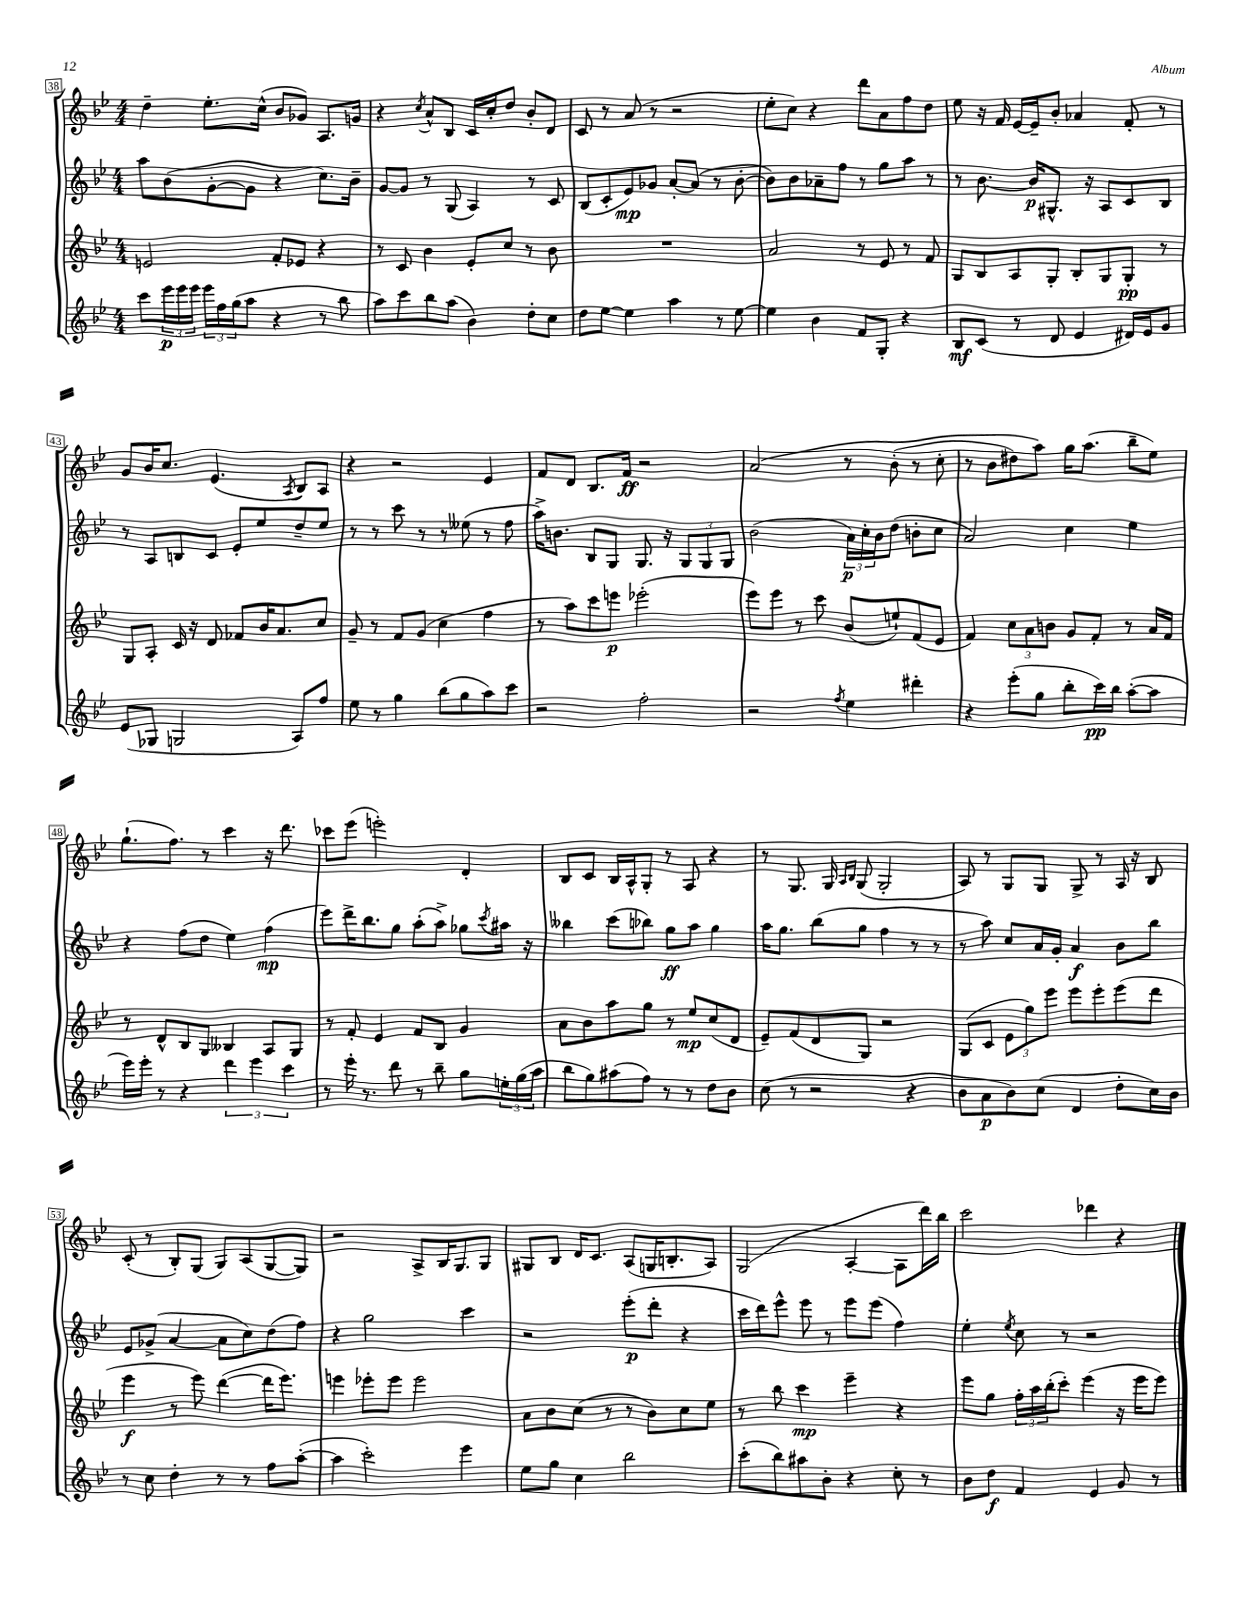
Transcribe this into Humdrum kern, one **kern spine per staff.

**kern	**dynam	**kern	**dynam	**kern	**dynam	**kern	**dynam
*part4	*part4	*part3	*part3	*part2	*part2	*part1	*part1
*staff4	*staff4	*staff3	*staff3	*staff2	*staff2	*staff1	*staff1
*clefG2	*	*clefG2	*	*clefG2	*	*clefG2	*
*k[b-e-]	*	*k[b-e-]	*	*k[b-e-]	*	*k[b-e-]	*
*M4/4	*	*M4/4	*	*M4/4	*	*M4/4	*
=38	=38	=38	=38	=38	=38	=38	=38
8ccc\L	.	2en/	.	8aa\L	.	4dd~\	.
24eee-\L	p	.	.	(8b-\	.	.	.
24eee-\	.	.	.	.	.	.	.
24eee-\JJ	.	.	.	.	.	.	.
24eee-\LL	.	.	.	[8g'\	.	8.ee-'\L	.
24ff\	.	.	.	.	.	.	.
(24gg\J	.	.	.	.	.	.	.
8aa\J	.	.	.	8g\J]	.	.	.
.	.	.	.	.	.	(16cc^^\Jk	.
4r	.	8f'/L	.	4r	.	8b-/L	.
.	.	8e-X/J	.	.	.	8g-X/J)	.
8r	.	4r	.	8.cc\L)	.	8.A/L	.
8bb-\	.	.	.	.	.	.	.
.	.	.	.	16b-~\Jk	.	16gn/Jk	.
=39	=39	=39	=39	=39	=39	=39	=39
8aa\L)	.	8r	.	[8g/L	.	4r	.
8ccc\	.	8c/	.	8g/J]	.	.	.
.	.	.	.	.	.	8qcc/	.
8bb-\	.	4b-\	.	8r	.	8a^^/L	.
(8aa\J	.	.	.	(8G/	.	8B-/J	.
4b-\)	.	8e-'/L	.	4A/)	.	16c/LL	.
.	.	.	.	.	.	16cc'/J	.
.	.	8cc/J	.	.	.	8dd/J	.
8dd'\L	.	8r	.	8r	.	8b-'/L	.
8cc\J	.	8b-\	.	8c/	.	8d/J	.
=40	=40	=40	=40	=40	=40	=40	=40
8dd\L	.	1r	.	(8B-/L	.	8c/	.
[8ee-\J	.	.	.	8c'/	.	8r	.
4ee-\]	.	.	.	8e-/)	mp	(8a/	.
.	.	.	.	8g-X/J	.	8r	.
4aa\	.	.	.	[8a'/L	.	2r	.
.	.	.	.	(8a/J]	.	.	.
8r	.	.	.	8r	.	.	.
[8ee-\	.	.	.	[8b-'\	.	.	.
=41	=41	=41	=41	=41	=41	=41	=41
4ee-\]	.	2a/	.	8b-\L])	.	8ee-'\L	.
.	.	.	.	8b-\	.	8cc\J)	.
4b-\	.	.	.	8a-X~\	.	4r	.
.	.	.	.	8ff\J	.	.	.
8f/L	.	8r	.	8r	.	8ddd\L	.
8G'/J	.	8e-/	.	8gg\L	.	8a\	.
4r	.	8r	.	8aa\J	.	8ff\	.
.	.	8f/	.	8r	.	8dd\J	.
=42	=42	=42	=42	=42	=42	=42	=42
8B-/L	mf	8G/L	.	8r	.	8ee-\	.
(8c/J	.	8B-/	.	[8.b-\	.	16r	.
.	.	.	.	.	.	16f/	.
8r	.	8A/	.	.	.	[16e-/LL	.
.	.	.	.	16b-/KL]	p	16e-~/J]	.
8d/	.	8G'/J	.	8.G#X^^/J	.	8b-'/J	.
4e-/	.	8B-'/L	.	.	.	4a-X/	.
.	.	.	.	16r	.	.	.
.	.	8G/	.	8A/L	.	.	.
16d#X/LL)	.	8G'/J	pp	8c/	.	8f'/	.
16e-/J	.	.	.	.	.	.	.
8g/J	.	8r	.	8B-/J	.	8r	.
!!LO:LB:g=z
=43	=43	=43	=43	=43	=43	=43	=43
(8e-/L	.	8G/L	.	8r	.	8g/L	.
8G-X/J	.	8A'/J	.	8A/L	.	16b-/K	.
.	.	.	.	.	.	8.cc/J	.
2Gn/	.	16c/	.	8Bn/	.	.	.
.	.	16r	.	.	.	.	.
.	.	8d/	.	8c/J	.	(4.e-/	.
.	.	8f-X/L	.	8e-'/L	.	.	.
.	.	16b-/K	.	8ee-/	.	.	.
.	.	8.a/	.	.	.	.	.
.	.	.	.	.	.	8qA/	.
8A/L)	.	.	.	8dd~/	.	8B-/L)	.
8ff/J	.	8cc/J	.	8ee-/J	.	8A/J	.
=44	=44	=44	=44	=44	=44	=44	=44
8ee-\	.	8g~/	.	8r	.	4r	.
8r	.	8r	.	8r	.	.	.
4gg\	.	8f/L	.	8ccc\	.	2r	.
.	.	(8g/J	.	8r	.	.	.
(8bb-\L	.	4cc\	.	8r	.	.	.
8gg\	.	.	.	(8ee--X\	.	.	.
8aa\)	.	4ff\	.	8r	.	4e-/	.
8ccc\J	.	.	.	8ff\	.	.	.
=45	=45	=45	=45	=45	=45	=45	=45
2r	.	8r	.	16aa^\KL)	.	8f/L	.
.	.	.	.	8.bn\J	.	.	.
.	.	8aa\L)	.	.	.	8d/J	.
.	.	8ccc\	.	8B-/L	.	8.B-/L	.
.	.	8eeen\J	p	8G/J	.	.	.
.	.	.	.	.	.	16f/Jk	ff
2ff'\	.	(2eee-X'\	.	8.G/	.	2r	.
.	.	.	.	16r	.	.	.
.	.	.	.	12G/L	.	.	.
.	.	.	.	12G/	.	.	.
.	.	.	.	12G/J	.	.	.
=46	=46	=46	=46	=46	=46	=46	=46
2r	.	8eee-\L)	.	(2b-\	.	(2a/	.
.	.	8eee-\J	.	.	.	.	.
.	.	8r	.	.	.	.	.
.	.	8ccc\	.	.	.	.	.
8qff/	.	.	.	.	.	.	.
4ee-\	.	(8b-/L	.	24a\LL)	p	8r	.
.	.	.	.	24cc'\	.	.	.
.	.	.	.	24b-\J	.	.	.
.	.	8een`/)	.	(8dd\J	.	(8b-'\	.
4ddd#X'\	.	(8f/	.	8bn'\L	.	8r	.
.	.	8e-/J	.	8cc\J	.	8cc'\	.
=47	=47	=47	=47	=47	=47	=47	=47
4r	.	4f/)	.	2a/)	.	8r	.
.	.	.	.	.	.	8b-\L	.
(8eee-'\L	.	12cc\L	.	.	.	8dd#X\)	.
.	.	12a\	.	.	.	.	.
8gg\J	.	.	.	.	.	8aa\J)	.
.	.	12bn\J	.	.	.	.	.
8bb-'\L	.	8g/L	.	4cc\	.	16gg\KL	.
.	.	.	.	.	.	(8.aa\J	.
16ccc\L)	pp	8f'/J	.	.	.	.	.
16bb-\JJ	.	.	.	.	.	.	.
([8aa'\L	.	8r	.	4ee-\	.	8bb-~\L	.
8aa\J]	.	16a/LL	.	.	.	8ee-\J)	.
.	.	16f/JJ	.	.	.	.	.
!!LO:LB:g=z
=48	=48	=48	=48	=48	=48	=48	=48
16eee-\LL)	.	8r	.	4r	.	(8.gg`\L	.
16eee-'\JJ	.	.	.	.	.	.	.
8r	.	8d^^/L	.	.	.	.	.
.	.	.	.	.	.	8.ff\J)	.
4r	.	8B-/	.	(8ff\L	.	.	.
.	.	8G/J	.	8dd\J	.	8r	.
6ddd\	.	4B--X/	.	4ee-\)	.	4ccc\	.
6eee-\	.	.	.	.	.	.	.
.	.	8A/L	.	(4ff\	mp	16r	.
.	.	.	.	.	.	8.ddd\	.
6ccc\	.	.	.	.	.	.	.
.	.	8G/J	.	.	.	.	.
=49	=49	=49	=49	=49	=49	=49	=49
8r	.	8r	.	8eee-\L)	.	8ccc-X\L	.
16eee-'\	.	8f'/	.	16ddd^\K	.	(8eee-\J	.
8.r	.	.	.	8.bb-\	.	.	.
.	.	4e-/	.	.	.	2eeen'\)	.
8ddd\	.	.	.	8gg\J	.	.	.
8r	.	8f/L	.	(8aa'\L	.	.	.
8bb-~\	.	8B-/J	.	8aa^\J)	.	.	.
8gg\L	.	4g/	.	8gg-X\L	.	4d'/	.
.	.	.	.	8qccc/	.	.	.
24een'\L	.	.	.	16aa#X\Jk	.	.	.
(24gg\	.	.	.	.	.	.	.
.	.	.	.	16r	.	.	.
24aa\JJ	.	.	.	.	.	.	.
=50	=50	=50	=50	=50	=50	=50	=50
8bb-\L	.	8a\L	.	4bb--X\	.	8B-/L	.
8gg\)	.	8b-\	.	.	.	8c/J	.
(8aa#X\	.	8aa\	.	(8ccc\L	.	16B-/LL	.
.	.	.	.	.	.	16A^^/J	.
8ff\J)	.	8gg\J	.	8bb-X\J)	.	8G'/J	.
8r	.	8r	.	8gg\L	ff	8r	.
8r	.	8ee-/L	mp	8aa\J	.	8A/	.
8dd\L	.	(8cc/	.	4gg\	.	4r	.
8b-\J	.	8d/J	.	.	.	.	.
=51	=51	=51	=51	=51	=51	=51	=51
(8cc\	.	8e-~/L)	.	16aa\KL	.	8r	.
.	.	.	.	8.gg\J	.	.	.
8r	.	(8f/	.	.	.	8.G/	.
2r	.	8d/	.	(8bb-\L	.	.	.
.	.	.	.	.	.	16G/	.
.	.	.	.	.	.	16qqA/LL	.
.	.	.	.	.	.	16qqB-/JJ	.
.	.	8G/J)	.	8gg\J	.	(8G/	.
.	.	2r	.	4ff\	.	2G'/	.
4r	.	.	.	8r	.	.	.
.	.	.	.	8r	.	.	.
=52	=52	=52	=52	=52	=52	=52	=52
8b-\L	.	(8G/L	.	8r	.	8A/)	.
8a\	p	8c/J	.	8aa\)	.	8r	.
8b-\)	.	12e-\L	.	8cc/L	.	8G/L	.
.	.	12gg\)	.	.	.	.	.
(8cc\J	.	.	.	16a/L	.	8G/J	.
.	.	12eee-\J	.	.	.	.	.
.	.	.	.	16g'/JJ	.	.	.
4d/	.	8eee-\L	.	4a/	f	8G^/	.
.	.	8eee-'\	.	.	.	8r	.
8dd'\L	.	(8eee-\	.	8b-\L	.	16A/	.
.	.	.	.	.	.	16r	.
16cc\L)	.	8ddd\J	.	8bb-\J	.	8B-/	.
16b-\JJ	.	.	.	.	.	.	.
!!LO:LB:g=z
=53	=53	=53	=53	=53	=53	=53	=53
8r	.	4eee-\	f	8e-/L	.	(8c'/	.
8cc\	.	.	.	(8g-X^/J	.	8r	.
4dd'\	.	8r	.	[4a/	.	8B-'/L)	.
.	.	8eee-\)	.	.	.	(8G/J	.
8r	.	([4ddd\	.	8a\L]	.	8G/L)	.
8r	.	.	.	8cc\)	.	(8A/	.
8ff\L	.	16ddd\KL]	.	(8dd\	.	[8G/	.
.	.	8.eee-\J)	.	.	.	.	.
([8aa'\J	.	.	.	8ff\J)	.	8G/J])	.
=54	=54	=54	=54	=54	=54	=54	=54
4aa\]	.	4eeen\	.	4r	.	2r	.
2ccc'\)	.	8eee-X'\L	.	2gg\	.	.	.
.	.	8eee-\J	.	.	.	.	.
.	.	2eee-\	.	.	.	8A^/L	.
.	.	.	.	.	.	16B-/K	.
.	.	.	.	.	.	8.G/	.
4eee-\	.	.	.	4ccc\	.	.	.
.	.	.	.	.	.	8G/J	.
=55	=55	=55	=55	=55	=55	=55	=55
8ee-\L	.	8a\L	.	2r	.	8G#X/L	.
8gg\J	.	8b-\	.	.	.	8B-/J	.
4cc\	.	(8cc\J	.	.	.	16d/KL	.
.	.	.	.	.	.	8.c/J	.
.	.	8r	.	.	.	.	.
2bb-\	.	8r	.	(8eee-'\L	p	(8A/L	.
.	.	8b-\L)	.	8ddd'\J	.	16Gn/K	.
.	.	.	.	.	.	8.Bn'/	.
.	.	8cc\	.	4r	.	.	.
.	.	8ee-\J	.	.	.	8A/J)	.
=56	=56	=56	=56	=56	=56	=56	=56
(8ccc'\L	.	8r	.	16ccc\LL	.	(2G/	.
.	.	.	.	16ddd\J)	.	.	.
8bb-\)	.	8bb-\	.	8eee-^^\J	.	.	.
8aa#X\	.	4ccc\	mp	8eee-\	.	.	.
8b-'\J	.	.	.	8r	.	.	.
4r	.	4eee-~\	.	8eee-\L	.	[4A'/	.
.	.	.	.	(8eee-\J	.	.	.
8cc'\	.	4r	.	4ff\)	.	8A\L]	.
8r	.	.	.	.	.	16ddd\L)	.
.	.	.	.	.	.	16bb-\JJ	.
=57	=57	=57	=57	=57	=57	=57	=57
8b-\L	.	8eee-\L	.	4ee-'\	.	2ccc\	.
8dd\J	f	8gg\J	.	.	.	.	.
.	.	.	.	8qee-/	.	.	.
4f/	.	24ff'\LL	.	8cc\	.	.	.
.	.	24aa\	.	.	.	.	.
.	.	(24bb-'\J	.	.	.	.	.
.	.	8ccc'\J)	.	8r	.	.	.
4e-/	.	(4eee-\	.	2r	.	4ddd-X\	.
8g/	.	16r	.	.	.	4r	.
.	.	16eee-\KL	.	.	.	.	.
8r	.	8eee-\J)	.	.	.	.	.
==	==	==	==	==	==	==	==
*-	*-	*-	*-	*-	*-	*-	*-
